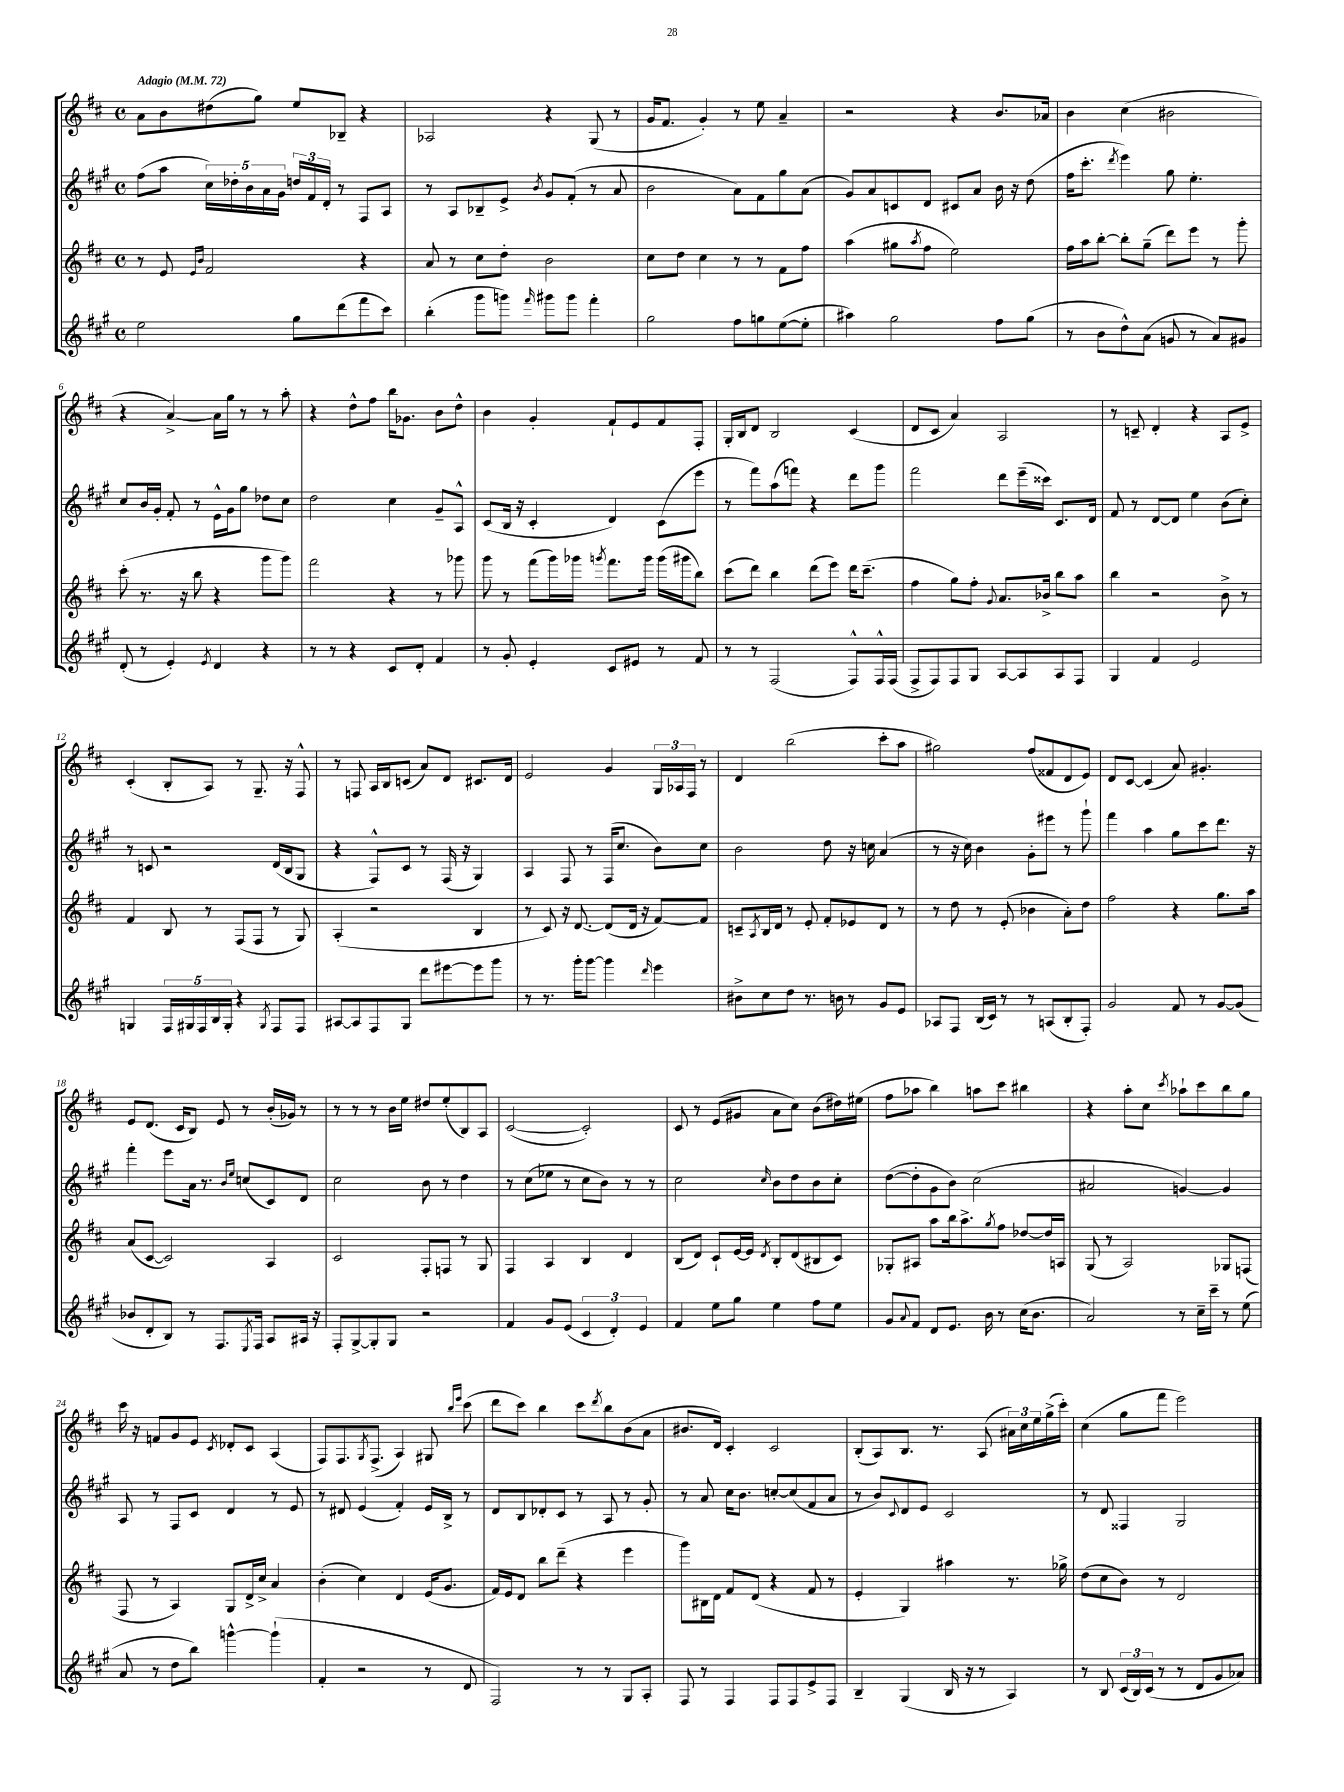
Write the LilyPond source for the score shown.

<<
\new StaffGroup <<
\new Staff = "s0" {
    \clef treble \key d \major \defaultTimeSignature \time 4/4 \tempo "Adagio" 4 = 72
    a'8 b'8 dis''8( g''8) e''8 bes8-- r4 |
    aes2 r4 g8( r8 |
    g'16 fis'8. g'4-.) r8 e''8 a'4-- |
    r2 r4 b'8. aes'16 |
    b'4 cis''4( bis'2 |
    r4 a'4~->) a'16 g''16 r8 r8 a''8-. |
    r4 d''8-^ fis''8 b''16 ges'8. b'8 d''8-^ |
    b'4 g'4-. fis'8-! e'8 fis'8 fis8-. |
    g16-. b16 d'8 b2 cis'4( |
    d'8 cis'8 a'4) a2 |
    r8 c'8-- d'4-. r4 a8 e'8-> |
    cis'4-.( b8-. a8) r8 g8.-- r16 fis8-^ |
    r8 f8 a16 b16 c'8( a'8) d'8 cis'8. d'16 |
    e'2 g'4 \tuplet 3/2 { g16 aes16 fis16 } r8 |
    d'4 b''2( cis'''8-. a''8 |
    gis''2) fis''8( fisis'8 d'8 e'8) |
    d'8 cis'8~ cis'4( a'8) gis'4.-. |
    e'8 d'8.( cis'16 b8) e'8 r8 b'16-.( ges'16) r8 |
    r8 r8 r8 b'16 e''16 dis''8 e''8-.( b8) a8 |
    cis'2~( cis'2-.) |
    cis'8 r8 e'8( gis'8 a'8 cis''8) b'8( dis''16) eis''16( |
    fis''8 aes''8 b''4) a''8 cis'''8 bis''4 |
    r4 a''8-. cis''8 \acciaccatura { cis'''8 } aes''8-! cis'''8 b''8 g''8 |
    cis'''16 r16 f'8 g'8 e'8 \acciaccatura { cis'8 } des'8-. cis'8 a4( |
    fis8) fis8. \acciaccatura { g8 } fis8.->( a4) gis8 \grace { b''16 e'''16 } cis'''8( |
    d'''8 cis'''8) b''4 cis'''8 \acciaccatura { d'''8 } b''8 b'8( a'8 |
    bis'8. d'16) cis'4-. cis'2 |
    b8-.( a8) b8. r8. a8( \tuplet 3/2 { ais'16) cis''16 e''16 } g''16->( cis'''16-.) |
    cis''4( g''8 fis'''8 e'''2) \bar "|." |
}
\new Staff = "s1" {
    \clef treble \key a \major \defaultTimeSignature \time 4/4
    fis''8( a''8 \tuplet 5/4 { cis''16) des''16-. b'16 a'16 gis'16 } \tuplet 3/2 { d''16 fis'16 d'16-. } r8 fis8 a8 |
    r8 a8 bes8-- e'8-> \acciaccatura { b'8 } gis'8 fis'8-.( r8 a'8 |
    b'2 a'8) fis'8 gis''8 a'8( |
    gis'8) a'8 c'8 d'8 cis'8 a'8 b'16 r16 d''8( |
    fis''16 cis'''8.-. \acciaccatura { d'''8 } e'''4) gis''8 e''4.-. |
    cis''8 b'16 gis'16-. fis'8-. r8 e'16-^ gis'16 gis''8 des''8 cis''8 |
    d''2 cis''4 gis'8-- a8-^ |
    cis'8( b16 r16 cis'4-. d'4) cis'8( e'''8 |
    r8 fis'''8) a''8( f'''8) r4 d'''8 gis'''8 |
    fis'''2 d'''8 e'''16--( cisis'''16) cis'8. d'16 |
    fis'8 r8 d'8~ d'8 e''4 b'8( cis''8-.) |
    r8 c'8 r2 d'16( b16 gis8 |
    r4 fis8-^) cis'8 r8 fis16( r16 gis4) |
    a4 fis8 r8 fis16( cis''8. b'8) cis''8 |
    b'2 d''8 r16 c''16 a'4( |
    r8 r16 cis''16) b'4 gis'8-. eis'''8 r8 gis'''8-! |
    fis'''4 a''4 gis''8 cis'''8 d'''8. r16 |
    fis'''4-. e'''8 a'16 r8. \grace { b'16 e''16 } c''8( cis'8) d'8 |
    cis''2 b'8 r8 d''4 |
    r8 cis''8( ees''8 r8 cis''8 b'8) r8 r8 |
    cis''2 \grace { cis''16 } b'8 d''8 b'8 cis''8-. |
    d''8~( d''8-. gis'8 b'8) cis''2( |
    ais'2 g'4~) g'4 |
    a8 r8 fis8 cis'8 d'4 r8 e'8 |
    r8 dis'8 e'4( fis'4-.) e'16 b16-> r8 |
    d'8 b8 des'8-. cis'8 r8 a8 r8 gis'8-. |
    r8 a'8 cis''16 b'8. c''8~-. c''8( fis'8 a'8 |
    r8 b'8) \appoggiatura { cis'8 } d'8 e'8 cis'2 |
    r8 d'8 fisis4 gis2 \bar "|." |
}
\new Staff = "s2" {
    \clef treble \key d \major \defaultTimeSignature \time 4/4
    r8 e'8 \grace { e'16 b'16 } fis'2 r4 |
    a'8 r8 cis''8 d''8-. b'2 |
    cis''8 d''8 cis''4 r8 r8 fis'8 fis''8 |
    a''4( gis''8 \acciaccatura { a''8 } fis''8 e''2) |
    fis''16 a''16 b''8~-. b''8-. g''8--( d'''8) e'''8 r8 g'''8-. |
    cis'''8-.( r8. r16 b''8 r4 g'''8 g'''8) |
    fis'''2 r4 r8 ges'''8 |
    g'''8 r8 fis'''8( g'''16) ges'''16 \acciaccatura { g'''8 } fis'''8. g'''16 g'''16( gis'''16 b''8) |
    cis'''8( d'''8) b''4 d'''8( e'''8) d'''16 cis'''8.--( |
    fis''4 g''8) fis''8-. \appoggiatura { g'8 } a'8. bes'16-> b''8 a''8 |
    b''4 r2 b'8-> r8 |
    fis'4 b8 r8 fis8( fis8 r8 g8) |
    a4-.( r2 b4 |
    r8 cis'8) r16 d'8.~ d'8( d'16 r16 fis'8~) fis'8 |
    c'8-- \acciaccatura { a8 } b16 d'16 r8 e'8-. fis'8-. ees'8 d'8 r8 |
    r8 d''8 r8 e'8-.( bes'4 a'8-.) d''8 |
    fis''2 r4 g''8. a''16 |
    a'8( cis'8~ cis'2) a4 |
    cis'2 fis8-. f8 r8 g8 |
    fis4 a4 b4 d'4 |
    b8( d'8) cis'8-! e'16~ e'16 \acciaccatura { d'8 } b8-. d'8( bis8 cis'8) |
    ges8-. ais8 a''8 b''16 a''8.-> \acciaccatura { g''8 } fis''8 des''8~ des''16 a16 |
    g8( r8 a2) ges8 f8( |
    fis8 r8 a4) g8 d'16-> cis''16-> a'4 |
    b'4-.( cis''4) d'4 e'16( g'8. |
    fis'16) e'16 d'8 b''8 d'''8--( r4 e'''4 |
    g'''8) bis16 d'16 fis'8 d'8( r4 fis'8 r8 |
    e'4-. g4) ais''4 r8. ges''16-> |
    d''8( cis''8 b'8) r8 d'2 \bar "|." |
}
\new Staff = "s3" {
    \clef treble \key a \major \defaultTimeSignature \time 4/4
    e''2 gis''8 d'''8( fis'''8 cis'''8) |
    b''4-.( gis'''8 g'''8) \grace { fis'''16 } gis'''8 gis'''8 fis'''4-. |
    gis''2 fis''8 g''8 e''8~( e''8-. |
    ais''4) gis''2 fis''8 gis''8( |
    r8 b'8 d''8-^) a'8( g'8 r8 a'8) gis'8 |
    d'8-.( r8 e'4-.) \acciaccatura { e'8 } d'4 r4 |
    r8 r8 r4 cis'8 d'8-. fis'4 |
    r8 gis'8-. e'4-. cis'8 eis'8 r8 fis'8 |
    r8 r8 fis2( fis8-^) fis16-^ fis16( |
    fis8-> fis8) fis8 gis8 a8~ a8 a8 fis8 |
    gis4 fis'4 e'2 |
    g4 \tuplet 5/4 { fis16 gis16 fis16 b16 gis16-. } r4 \acciaccatura { gis8 } fis8 fis8 |
    ais8~ ais8 fis8 gis8 d'''8 eis'''8~ eis'''8 gis'''8 |
    r8 r8. gis'''16-. gis'''8~ gis'''4 \grace { d'''16 } e'''4 |
    bis'8-> cis''8 d''8 r8. b'16 r8 gis'8 e'8 |
    aes8 fis8 b16( cis'16) r8 r8 a8( b8-. fis8-.) |
    gis'2 fis'8 r8 gis'8~ gis'8( |
    bes'8 d'8-. b8) r8 fis8. \acciaccatura { e8 } fis16 a8 ais16 r16 |
    fis8-. gis8~-> gis8-. gis8 r2 |
    fis'4 gis'8 e'8( \tuplet 3/2 { cis'4 d'4-.) e'4 } |
    fis'4 e''8 gis''8 e''4 fis''8 e''8 |
    gis'8 \appoggiatura { a'8 } fis'8 d'8 e'8. b'16 r8 cis''16( b'8. |
    a'2) r8 cis''16-- cis'''16-- r8 e''8( |
    a'8 r8 d''8 b''8) g'''4~-^ g'''4-!( |
    fis'4-. r2 r8 d'8 |
    fis2) r8 r8 gis8 a8-. |
    fis8 r8 fis4 fis8 fis8 e'8-> fis8 |
    b4-- gis4( b16 r16 r8 a4) |
    r8 b8 \tuplet 3/2 { cis'16( b16) cis'16( } r8 r8 d'8 gis'8 aes'8) \bar "|." |
}
>>
>>
